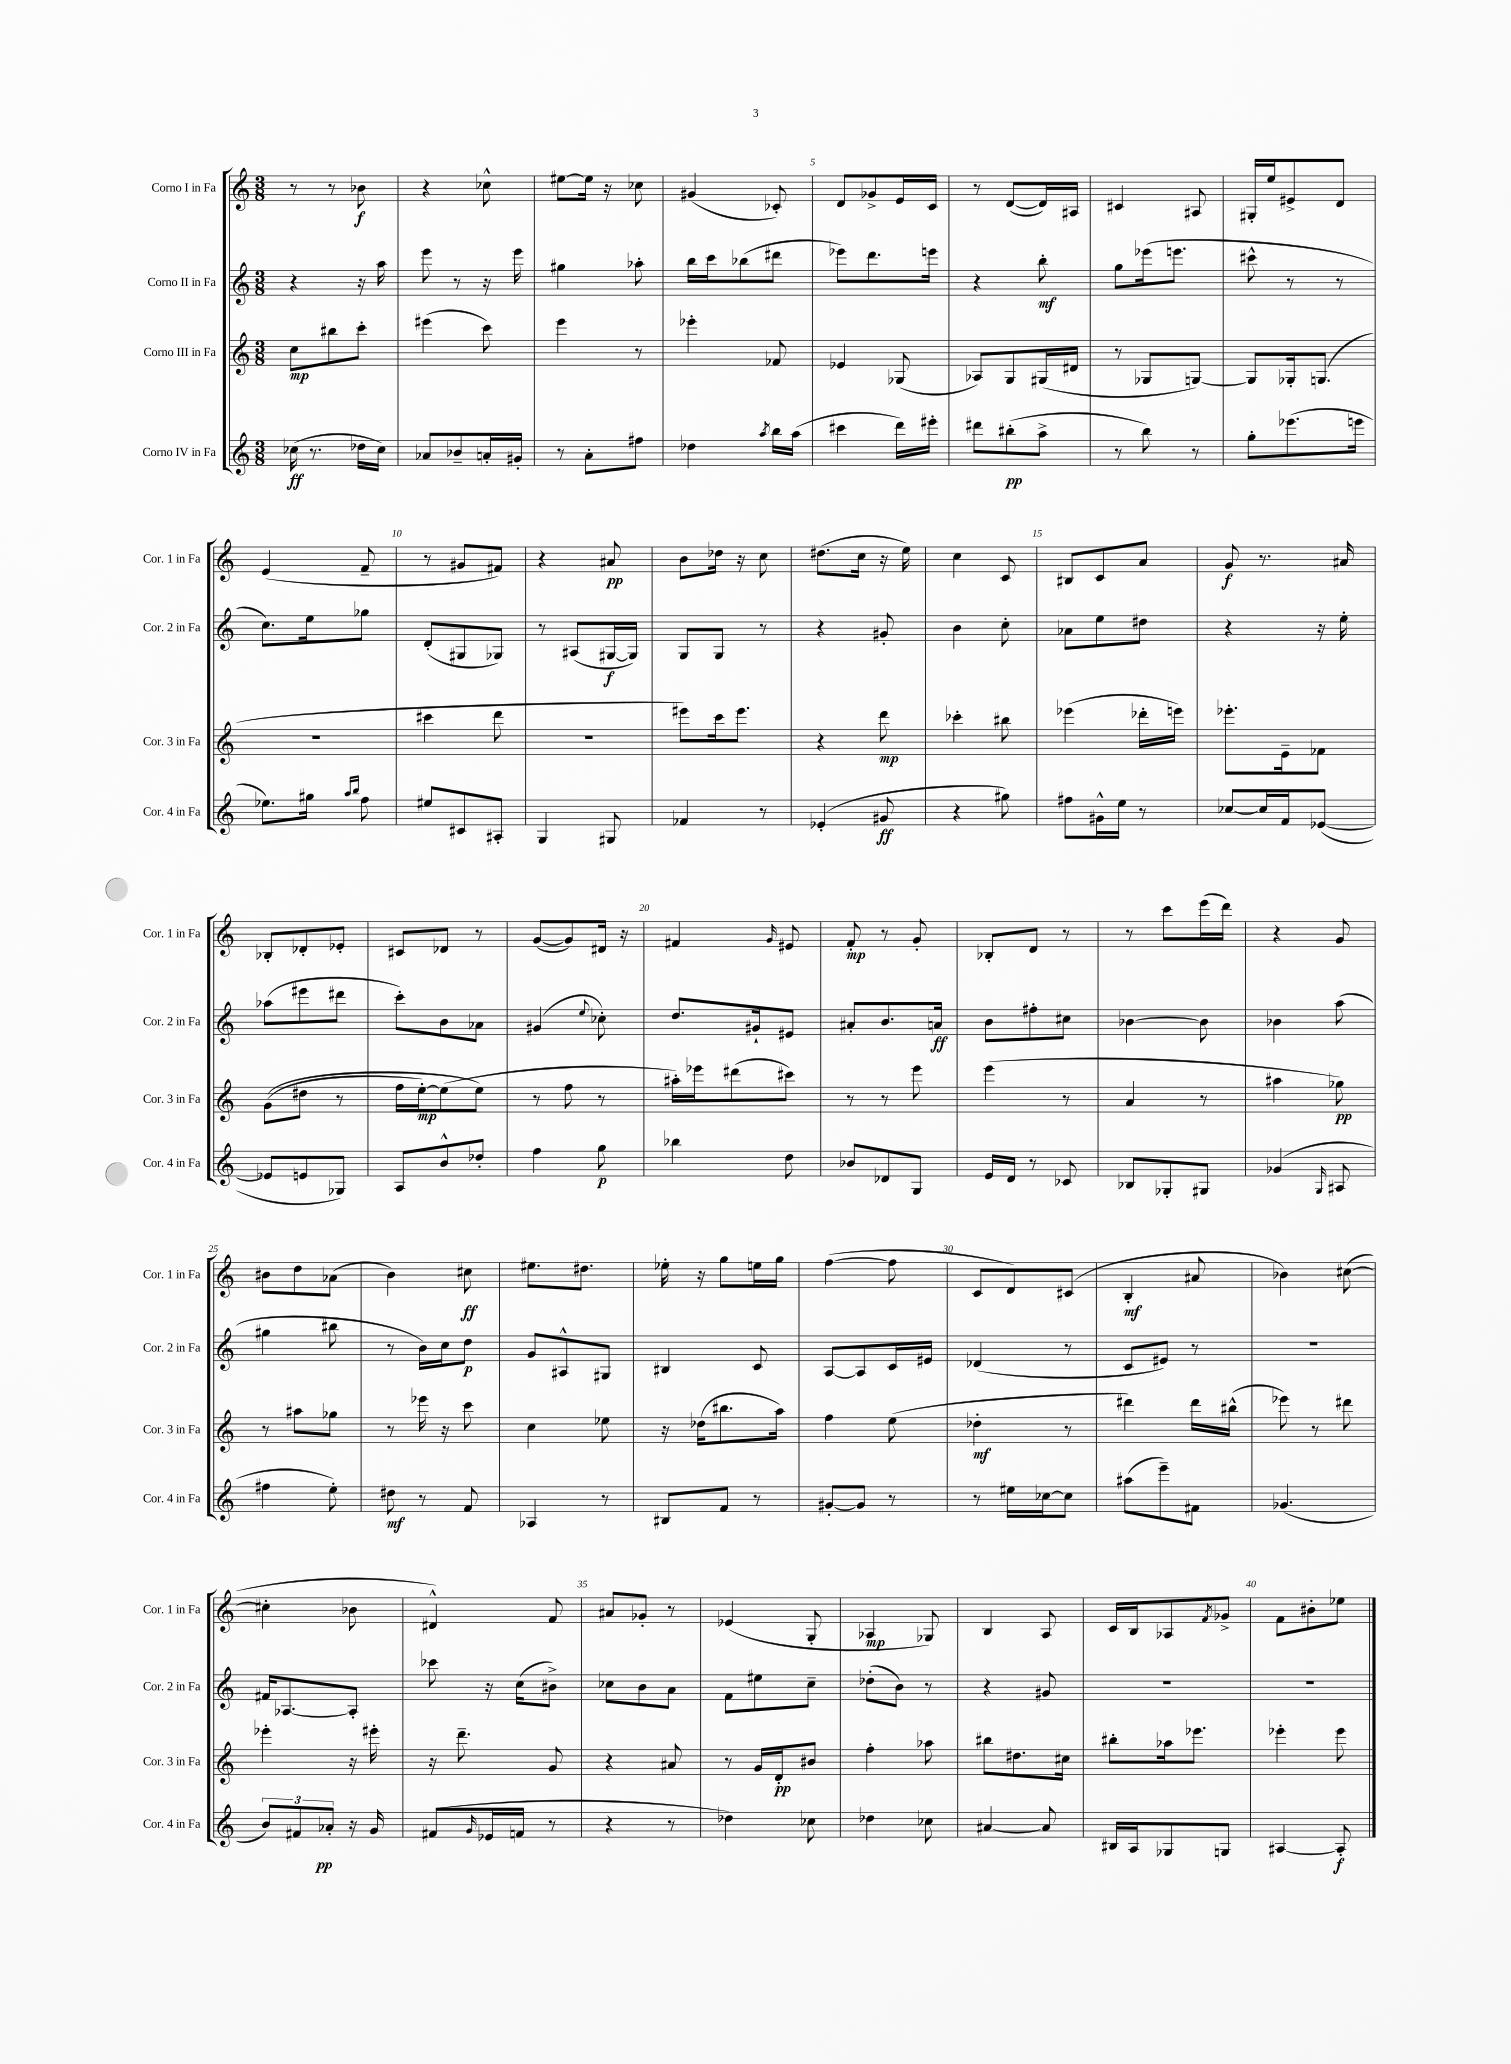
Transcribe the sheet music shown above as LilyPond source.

<<
\new StaffGroup <<
\new Staff = "s0" \with { instrumentName = "Corno I in Fa" shortInstrumentName = "Cor. 1 in Fa" } {
    \clef treble \key c \major \numericTimeSignature \time 3/8
    r8 r8 bes'8\f |
    r4 ces''8-^ |
    eis''8~ eis''16 r16 ces''8 |
    gis'4( ces'8-.) |
    d'8 ges'8-> e'16 c'16 |
    r8 d'8~( d'16) ais16 |
    cis'4 ais8 |
    gis16-. e''16 eis'8-> d'8 |
    e'4( f'8-- |
    r8 gis'8 fis'8) |
    r4 ais'8\pp |
    b'8 des''16 r16 c''8 |
    dis''8.( c''16 r16 e''16) |
    c''4 c'8 |
    bis8 c'8 a'8 |
    g'8\f r8. ais'16 |
    bes8-. des'8-. ees'8-. |
    cis'8 des'8 r8 |
    g'8~( g'8) dis'16 r16 |
    fis'4 \grace { g'16 } eis'8 |
    f'8-.\mp r8 g'8-. |
    bes8-. d'8 r8 |
    r8 c'''8 e'''16( d'''16) |
    r4 g'8 |
    bis'8 d''8 aes'8( |
    b'4) cis''8\ff |
    eis''8. dis''8. |
    ees''16-. r16 g''8 e''16 g''16 |
    f''4~( f''8 |
    c'8 d'8) cis'8( |
    b4-.\mf ais'8 |
    bes'4) cis''8~( |
    cis''4-. bes'8 |
    dis'4-^) f'8 |
    ais'8 ges'8-. r8 |
    ees'4( g8-. |
    aes4\mp ges8) |
    b4 a8 |
    c'16 b16 aes8 \acciaccatura { f'8 } ges'8-> |
    f'8 bis'8-. ees''8 \bar "|." |
}
\new Staff = "s1" \with { instrumentName = "Corno II in Fa" shortInstrumentName = "Cor. 2 in Fa" } {
    \clef treble \key c \major \numericTimeSignature \time 3/8
    r4 r16 a''16 |
    e'''8 r8 r16 e'''16 |
    gis''4 aes''8-. |
    b''16 c'''16 bes''8( dis'''8 |
    ees'''8) d'''8. e'''16 |
    r4 b''8-.\mf |
    g''8 ees'''16( e'''8. |
    cis'''8-^ r8 r8 |
    c''8.) e''16 ges''8 |
    d'8-.( gis8 ges8) |
    r8 ais8( gis16~\f gis16) |
    g8 g8 r8 |
    r4 gis'8-. |
    b'4 c''8-. |
    aes'8 e''8 dis''8 |
    r4 r16 e''16-. |
    aes''8( eis'''8 dis'''8 |
    c'''8-.) b'8 aes'8 |
    gis'4( \appoggiatura { e''8 } ces''8-.) |
    d''8. gis'16-! eis'8 |
    ais'8-. b'8. a'16\ff |
    b'8 fis''8-. cis''8 |
    bes'4~ bes'8 |
    bes'4 a''8( |
    gis''4 bis''8 |
    r8 b'16) c''16 d''8\p |
    g'8 ais8-^ gis8 |
    bis4 c'8 |
    a8~ a8 c'16 eis'16 |
    des'4( r8 |
    c'8 eis'8) r8 |
    R4. |
    fis'16 aes8.~ aes8-. |
    ces'''8 r16 c''16( bis'8->) |
    ces''8 b'8 a'8 |
    f'8 eis''8 c''8-- |
    des''8-.( b'8) r8 |
    r4 gis'8 |
    R4. |
    R4. \bar "|." |
}
\new Staff = "s2" \with { instrumentName = "Corno III in Fa" shortInstrumentName = "Cor. 3 in Fa" } {
    \clef treble \key c \major \numericTimeSignature \time 3/8
    c''8\mp bis''8 c'''8-. |
    eis'''4( c'''8) |
    e'''4 r8 |
    ees'''4-. fes'8 |
    ees'4 ges8( |
    aes8) g8 gis16( dis'16 |
    r8 ges8 g8~) |
    g8 ges16-. g8.( |
    R4. |
    cis'''4 d'''8 |
    R4. |
    eis'''8) c'''16 eis'''8. |
    r4 d'''8\mp |
    ces'''4-. bis''8 |
    ees'''4( des'''16-. e'''16) |
    ees'''8.-. e'16-- fes'8 |
    g'8(\( dis''8 r8 |
    f''16 e''16~-.\mp) e''8( e''8\) |
    r8 f''8 r8 |
    ais''16-.) ees'''16 dis'''8( cis'''8) |
    r8 r8 e'''8 |
    e'''4( r8 |
    a'4 r8 |
    ais''4 ges''8\pp) |
    r8 ais''8 ges''8 |
    r8 ees'''16 r16 c'''8 |
    c''4 ees''8 |
    r16 des''16( bis''8. a''16) |
    f''4 e''8( |
    des''4-.\mf r8 |
    dis'''4) dis'''16 bis''16-^( |
    ees'''8) r8 dis'''8 |
    ees'''4-. r16 eis'''16-. |
    r16 d'''8.-- g'8 |
    r4 ais'8 |
    r8 g'16 d'16-.\pp bis'8 |
    f''4-. aes''8 |
    bis''8 dis''8. cis''16 |
    bis''8-. aes''16 ees'''8. |
    ees'''4-. ees'''8 \bar "|." |
}
\new Staff = "s3" \with { instrumentName = "Corno IV in Fa" shortInstrumentName = "Cor. 4 in Fa" } {
    \clef treble \key c \major \numericTimeSignature \time 3/8
    ces''16\ff( r8. des''16 ces''16) |
    aes'8 bes'8-- a'16-. gis'16-. |
    r8 a'8-. fis''8 |
    des''4 \acciaccatura { a''8 } b''16 a''16( |
    cis'''4 d'''16) eis'''16-. |
    dis'''8 bis''8-.\pp( a''8-> |
    r8 b''8) r8 |
    g''8-. ees'''8.( e'''16 |
    ees''8.) gis''16 \grace { a''16 b''16 } f''8 |
    eis''8 cis'8 ais8-. |
    g4 gis8 |
    fes'4 r8 |
    ees'4-.( gis'8\ff |
    r4 gis''8) |
    fis''8 gis'16-^ e''16 r8 |
    ces''8~ ces''16 f'16 ees'8~( |
    ees'8 e'8 ges8) |
    a8 b'8-^ des''8-. |
    f''4 g''8\p |
    bes''4 d''8 |
    bes'8 des'8 g8 |
    e'16 d'16 r8 ces'8 |
    bes8 ges8-. gis8 |
    ges'4( \grace { g16 } ais8 |
    fis''4 e''8-.) |
    dis''8\mf r8 f'8 |
    aes4 r8 |
    bis8 f'8 r8 |
    gis'8~-. gis'8 r8 |
    r8 eis''16 ces''16~ ces''8 |
    ais''8( e'''8--) fis'8 |
    ges'4.( |
    \tuplet 3/2 { b'8) fis'8 aes'8-.\pp } r16 g'16 |
    fis'8( \grace { g'16 } ees'16 f'16 r8 |
    r4 r8 |
    des''4) ces''8 |
    des''4 ces''8 |
    ais'4~ ais'8 |
    bis16 a16 ges8 g8 |
    ais4~ ais8-.\f \bar "|." |
}
>>
>>
\layout { \context { \Score \override BarNumber.break-visibility = ##(#f #t #t) barNumberVisibility = #(every-nth-bar-number-visible 5) } }
